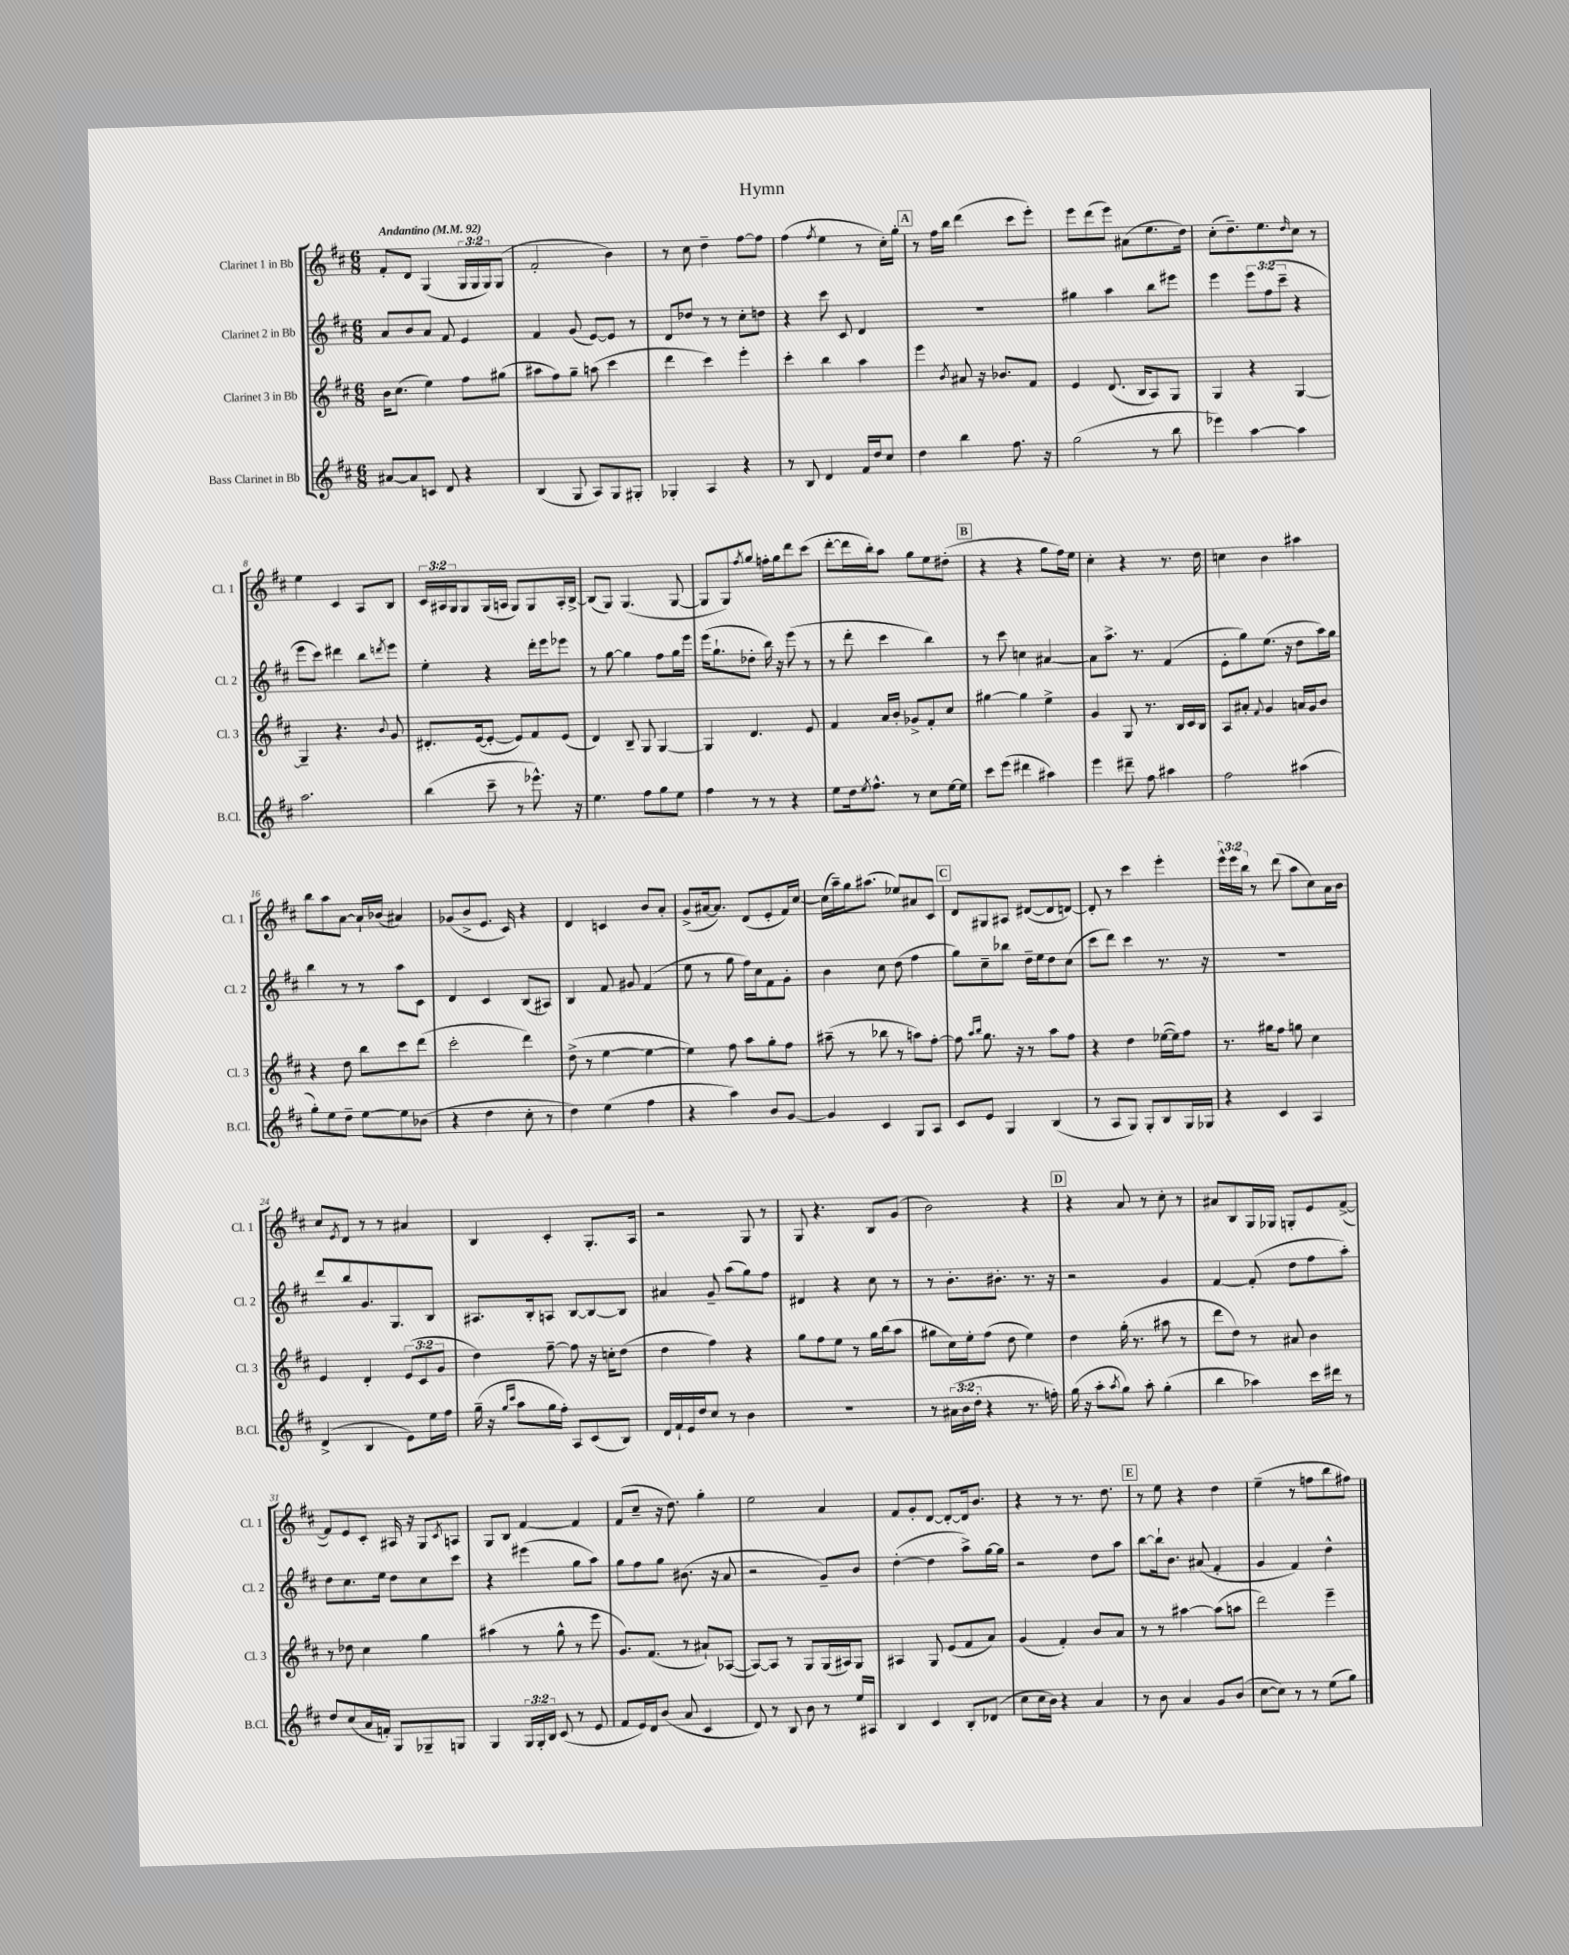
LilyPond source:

\header { title = "Hymn" }
<<
\new StaffGroup <<
\new Staff = "s0" \with { instrumentName = "Clarinet 1 in Bb" shortInstrumentName = "Cl. 1" } {
    \clef treble \key d \major \numericTimeSignature \time 6/8 \override Staff.TupletNumber.text = #tuplet-number::calc-fraction-text \tempo "Andantino" 4 = 92
    fis'8-. d'8 g4( \tuplet 3/2 { g16 g16 g16) } g8( |
    fis'2-. b'4) |
    r8 cis''8 d''4-- fis''8~ fis''8 |
    fis''4( \acciaccatura { fis''8 } e''4 r8 cis''16-.) g''16-. |
    \mark \markup { \box "A" } r8 fis''16 b''16 d'''4( cis'''8 e'''8-.) |
    e'''8 d'''8( e'''8) ais'8( e''8. d''16) |
    cis''8-.( d''8.--) e''8. \grace { d''16 } cis''8 r8 |
    e''4 cis'4 a8 b8 |
    \tuplet 3/2 { cis'16 ais16 g16 } g8 g16( a16 g8) g8 a16-. b16~-> |
    b8( g8) g4.( g8~ |
    g8 g8) \acciaccatura { fis''8 } g''8 f''16-. g''16 d'''8 cis'''8( |
    d'''8~-. d'''16 b''16-.) a''8 g''8 e''8 dis''8-.( |
    \mark \markup { \box "B" } r4 r4 g''8 fis''16) e''16 |
    cis''4-. r4 r8. d''16 |
    c''4 b'4 ais''4 |
    b''8 a''8 a'8~ a'16-! bes'16( ais'4) |
    ges'8( b'8-> e'8. cis'16) r4 |
    d'4 c'4 b'8 a'8-. |
    g'8->( ais'16~ ais'8.) d'8( e'8-. fis'16) cis''16~ |
    cis''16( a''16--) g''16 ais''8.( ees''8) ais'8 cis'8 |
    \mark \markup { \box "C" } d'8 gis8 ais8 dis'8~( dis'8 d'8~) |
    d'8-. r8 cis'''4 e'''4-. |
    \tuplet 3/2 { e'''16-^ e'''16 b''16 } r8 d'''8( a''8 cis''8) a'16 b'16 |
    cis''8 \acciaccatura { e'8 } d'8 r8 r8 ais'4 |
    b4 cis'4-. g8.-. a16 |
    r2 g8 r8 |
    g8 r4. b8 g'8( |
    b'2) r4 |
    \mark \markup { \box "D" } r4 a'8 r8 cis''8-. r8 |
    ais'8 b8 g16 ges16 g8-. e'8 fis'8~->( |
    fis'8) e'8 cis'8-. ais16 r16 g8 \acciaccatura { cis'8 } a8 |
    g8 b8 fis'4~ fis'4 |
    fis'8( cis''8-- r16 d''8.) g''4-. |
    e''2 a'4 |
    fis'8 g'8-. d'8~ d'8~-. d'16 b'8. |
    r4 r8 r8. d''8. |
    \mark \markup { \box "E" } r8 e''8 r4 d''4 |
    e''4--( r8 f''8 b''8 fis''8) \bar "|." |
}
\new Staff = "s1" \with { instrumentName = "Clarinet 2 in Bb" shortInstrumentName = "Cl. 2" } {
    \clef treble \key d \major \numericTimeSignature \time 6/8 \override Staff.TupletNumber.text = #tuplet-number::calc-fraction-text
    a'8 b'8 a'8 fis'8 e'4 |
    fis'4 g'8( e'8~) e'8 r8 |
    d'8 des''8 r8 r8 cis''8-. d''8 |
    r4 cis'''8 cis'8 d'4 |
    \mark \markup { \box "A" } R2. |
    gis''4 a''4 b''8 eis'''8 |
    e'''4 \tuplet 3/2 { e'''8 fis''8( cis'''8-- } r4 |
    e'''8 cis'''8) dis'''4 b''8 \acciaccatura { d'''8 } e'''8 |
    e''4-. r4 d'''16-. e'''16 ees'''8 |
    r8 g''8~ g''4 fis''8 g''16 e'''16 |
    e'''16( g''8.-! des''8-. b''16) r16 e'''8( r8 |
    r8 d'''8-. cis'''4 b''4) |
    \mark \markup { \box "B" } r8 cis'''8 c''4 ais'4~ |
    ais'8 a''8.-> r8. fis'4( |
    e'8-. g''8) e''8.( r16 d''8 a''16) g''16 |
    b''4 r8 r8 a''8 cis'8 |
    d'4 cis'4 b8( ais8) |
    b4 fis'8 gis'8 fis'4( |
    e''8 r8 g''8 fis''16) cis''16 fis'8 g'8-. |
    b'4 cis''8 d''8( fis''4 |
    \mark \markup { \box "C" } g''8) cis''8-- bes''8 d''16-- e''16 d''8 cis''8( |
    cis'''8 d'''8) cis'''4 r8. r16 |
    R2. |
    d'''8 b''8 g'8. g8. b8 |
    ais8. b16-. a8 b8~ b8~ b8 |
    ais'4 g'8-- a''8( g''8) fis''8 |
    dis'4 r4 cis''8 r8 |
    r8 b'8.-. bis'8.-. r8. r16 |
    \mark \markup { \box "D" } r2 g'4 |
    fis'4~ fis'8-.( d''8 fis''8 a''8-.) |
    d''8 cis''8. e''16 d''8 cis''8 cis'''8 |
    r4 eis'''4( g''8 a''8) |
    g''8 fis''8 g''8 bis'8.( r16 a'8 |
    r2 g'8--) b'8 |
    d''4~-.( d''4 a''8->) g''16~ g''16 |
    r2 d''8 a''8 |
    \mark \markup { \box "E" } b''8~ b''16-! b'8. ais'8( fis'4-. |
    g'4 fis'4) d''4-^ \bar "|." |
}
\new Staff = "s2" \with { instrumentName = "Clarinet 3 in Bb" shortInstrumentName = "Cl. 3" } {
    \clef treble \key d \major \numericTimeSignature \time 6/8 \override Staff.TupletNumber.text = #tuplet-number::calc-fraction-text
    b'16 cis''8.( e''4) fis''8 gis''8( |
    ais''8 fis''8) g''8-- a''8( cis'''4 |
    d'''4 cis'''4) e'''4-. |
    cis'''4-. b''4 a''4 |
    \mark \markup { \box "A" } e'''4 \acciaccatura { b'8 } ais'8 r16 bes'8. fis'8 |
    e'4 d'8.( b16 a8) g8 |
    g4 r4 g4~ |
    g4-- r4. \appoggiatura { b'8 } g'8 |
    dis'8.-. e'16~( e'8~-. e'8) fis'8 e'8( |
    d'4) b8-- g8 g4~ |
    g4 d'4. e'8 |
    fis'4 a'16 b'16-. ges'8-> fis'8-. cis''8 |
    \mark \markup { \box "B" } gis''4~ gis''4 e''4-> |
    g'4 g8 r8. b16 cis'16 b16 |
    a8 ais'8-. \appoggiatura { fis'8 } g'4 a'16 g'16 b'8 |
    r4 d''8 b''8 cis'''8 d'''8( |
    cis'''2-. d'''4) |
    d''8->( r8 e''4~ e''4~ |
    e''4) fis''8 a''8 g''8-. fis''8 |
    ais''8--( r8 bes''8 r8 a''8) fis''8~-. |
    \mark \markup { \box "C" } fis''8 \grace { a''16 b''16 } g''8. r16 r8 a''8 fis''8 |
    r4 d''4 ees''16~( ees''16) fis''8 |
    r8. gis''16 fis''8 g''8 cis''4 |
    e'4 d'4-. \tuplet 3/2 { e'8( cis'8 g'8 } |
    d''4) fis''8~-- fis''8 r16 c''16-. d''8( |
    d''4 fis''4) r4 |
    g''8 fis''8 e''8 r8 g''16 b''16( a''8 |
    gis''8 cis''16) e''16-. fis''8( d''8 e''4) |
    \mark \markup { \box "D" } d''4 g''16-.( r8. ais''8 r8 |
    d'''8 d''8) r8 ais'8 b'4 |
    r8 des''8 cis''4 g''4 |
    ais''4( r8 g''8-^ r8 e'''8 |
    g'8.) fis'8.( r8 ais'8-!) aes8~( |
    aes8~) aes8 r8 g8 g16( ais16) g8 |
    ais4 g8 e'8( fis'8 a'8) |
    g'4( fis'4-.) b'8 a'8 |
    \mark \markup { \box "E" } r8 r8 ais''4~ ais''8( a''8 |
    d'''2) e'''4-- \bar "|." |
}
\new Staff = "s3" \with { instrumentName = "Bass Clarinet in Bb" shortInstrumentName = "B.Cl." } {
    \clef treble \key d \major \numericTimeSignature \time 6/8 \override Staff.TupletNumber.text = #tuplet-number::calc-fraction-text
    ais'8~ ais'8 c'8 d'8 r4 |
    b4( g8 a8) g8 gis8-. |
    ges4-. a4 r4 |
    r8 b8 d'4 fis'16 d''16 cis''8 |
    \mark \markup { \box "A" } d''4 b''4 fis''8. r16 |
    g''2( r8 b''8 |
    ees'''4) a''4~ a''4 |
    a''2. |
    b''4( cis'''8-- r8 ees'''8.-^) r16 |
    e''4. fis''8 g''8 e''8 |
    fis''4 r8 r8 r4 |
    e''8 d''16 \acciaccatura { e''8 } fis''8.-^ r8 cis''8 e''16~ e''16 |
    \mark \markup { \box "B" } cis'''8 e'''8( dis'''4 ais''4) |
    e'''4 dis'''8-- fis''8 ais''4 |
    fis''2 ais''4( |
    g''8-.) e''8 d''8-- e''8~ e''8 bes'8( |
    r4 d''4 cis''8-. r8 |
    d''4) e''4( fis''4 |
    r4 a''4) b'8 g'8~ |
    g'4 cis'4 g8 a8 |
    \mark \markup { \box "C" } cis'8 e'8 g4 b4( |
    r8 a8 g8) g8-. b8 g16 ges16 |
    r4 cis'4 a4 |
    d'4->( b4 e'8) e''16 fis''16 |
    g''16--( r16 \grace { g''16 cis'''16 } a''8 g''16 fis''16-.) a8 cis'8( b8) |
    d'16 fis'16-! e'16 d''16 cis''8 r8 b'4 |
    R2. |
    r8 \tuplet 3/2 { ais'16( b'16 d''16-. } r4 r8. f''16-.) |
    \mark \markup { \box "D" } g''16( r16 a''8-. \acciaccatura { a''8 } g''8) a''8-. g''4-.( |
    b''4 aes''4) cis'''16 dis'''16 r8 |
    d''8 cis''8( a'16 f'16-.) g8 ges8-- g8 |
    g4 \tuplet 3/2 { g16 g16-. b16 } cis'8( r8 e'8 |
    fis'8 e'16) d'16 b'8( a'8 cis'4 |
    d'8) r8 b8 b'8 r8 e''16 ais16 |
    b4 cis'4 b8-. des'8( |
    cis''8 cis''16 b'16) r4 a'4 |
    \mark \markup { \box "E" } r8 b'8 a'4 g'8 b'8( |
    cis''8~ cis''8) r8 r8 e''8( g''8) \bar "|." |
}
>>
>>
